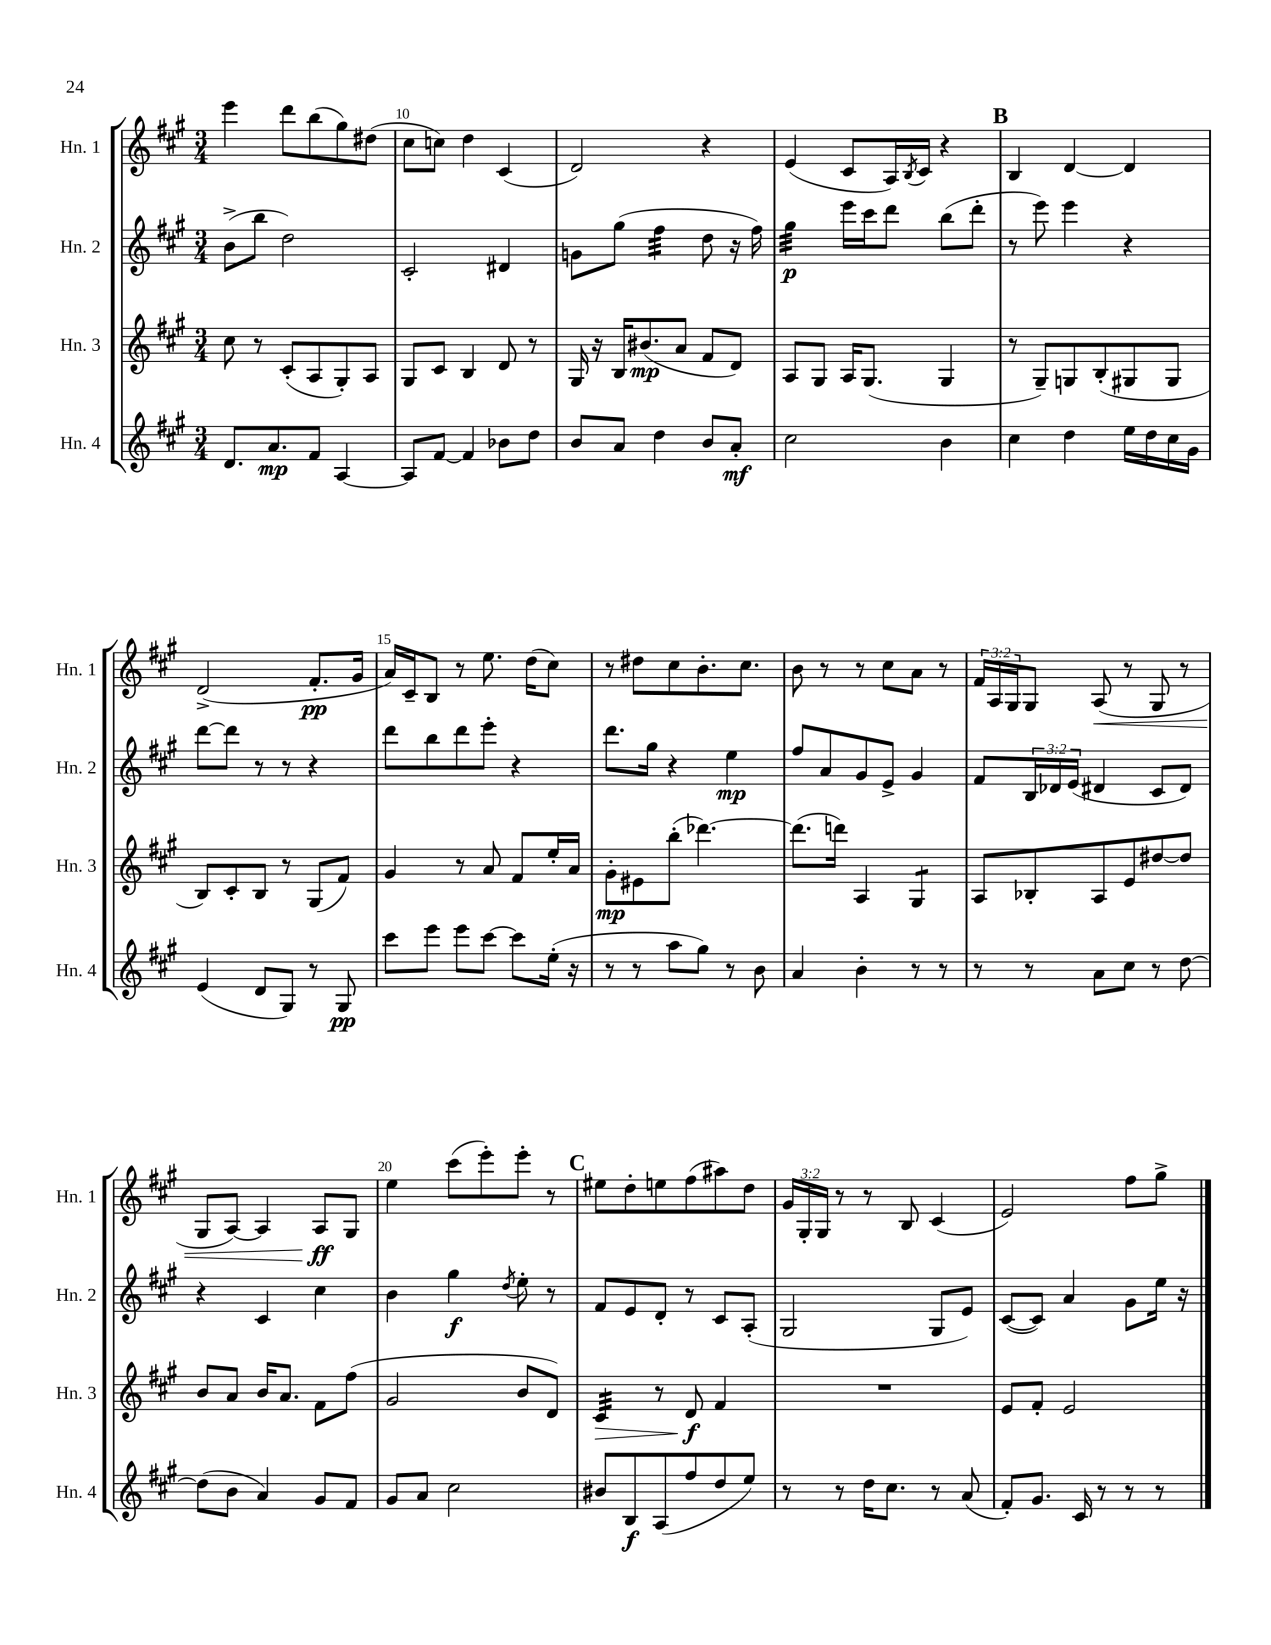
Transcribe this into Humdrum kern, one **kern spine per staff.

**kern	**dynam	**kern	**dynam	**kern	**dynam	**kern	**dynam
*part4	*part4	*part3	*part3	*part2	*part2	*part1	*part1
*staff4	*staff4	*staff3	*staff3	*staff2	*staff2	*staff1	*staff1
*I"Hn. 4	*	*I"Hn. 3	*	*I"Hn. 2	*	*I"Hn. 1	*
*I'Hn. 4	*	*I'Hn. 3	*	*I'Hn. 2	*	*I'Hn. 1	*
*clefG2	*	*clefG2	*	*clefG2	*	*clefG2	*
*k[f#c#g#]	*	*k[f#c#g#]	*	*k[f#c#g#]	*	*k[f#c#g#]	*
*M3/4	*	*M3/4	*	*M3/4	*	*M3/4	*
=9	=9	=9	=9	=9	=9	=9	=9
8.d/L	.	8cc#\	.	(8b^\L	.	4eee\	.
.	.	8r	.	8bb\J	.	.	.
8.a/	mp	.	.	.	.	.	.
.	.	(8c#'/L	.	2dd\)	.	8ddd\L	.
8f#/J	.	8A/	.	.	.	(8bb\	.
[4A/	.	8G#'/)	.	.	.	8gg#\)	.
.	.	8A/J	.	.	.	(8dd#X\J	.
=10	=10	=10	=10	=10	=10	=10	=10
8A/L]	.	8G#/L	.	2c#'/	.	8cc#\L	.
[8f#/J	.	8c#/J	.	.	.	8ccn\J)	.
4f#/]	.	4B/	.	.	.	4dd\	.
8b-X\L	.	8d/	.	4d#X/	.	(4c#/	.
8dd\J	.	8r	.	.	.	.	.
=11	=11	=11	=11	=11	=11	=11	=11
8b/L	.	16G#/	.	8gn\L	.	2d/)	.
.	.	16r	.	.	.	.	.
8a/J	.	16B/KL	.	(8gg#\J	.	.	.
.	.	(8.b#X/	mp	.	.	.	.
*	*	*	*	*tremolo	*	*	*
4dd\	.	.	.	32ff#\LLL	.	.	.
.	.	.	.	32ff#\	.	.	.
.	.	.	.	32ff#\	.	.	.
.	.	.	.	32ff#\	.	.	.
.	.	8a/J	.	32ff#\	.	.	.
.	.	.	.	32ff#\	.	.	.
.	.	.	.	32ff#\	.	.	.
.	.	.	.	32ff#\JJJ	.	.	.
*	*	*	*	*Xtremolo	*	*	*
8b/L	.	8f#/L	.	8dd\	.	4r	.
8a'/J	mf	8d/J)	.	16r	.	.	.
.	.	.	.	16ff#\)	.	.	.
=12	=12	=12	=12	=12	=12	=12	=12
*	*	*	*	*tremolo	*	*	*
2cc#\	.	8A/L	.	32gg#\LLL	p	(4e/	.
.	.	.	.	32gg#\	.	.	.
.	.	.	.	32gg#\	.	.	.
.	.	.	.	32gg#\	.	.	.
.	.	8G#/J	.	32gg#\	.	.	.
.	.	.	.	32gg#\	.	.	.
.	.	.	.	32gg#\	.	.	.
.	.	.	.	32gg#\JJJ	.	.	.
*	*	*	*	*Xtremolo	*	*	*
.	.	16A/KL	.	16eee\LL	.	8c#/L	.
.	.	(8.G#/J	.	16ccc#\J	.	.	.
.	.	.	.	8ddd\J	.	16A/L)	.
.	.	.	.	.	.	8qB/	.
.	.	.	.	.	.	16c#/JJ	.
4b\	.	4G#/	.	(8bb\L	.	4r	.
.	.	.	.	8ddd'\J	.	.	.
!!LO:REH:place=s1:t=B
=13	=13	=13	=13	=13	=13	=13	=13
4cc#\	.	8r	.	8r	.	4B/	.
.	.	8G#~/L)	.	8eee\)	.	.	.
4dd\	.	8Gn/	.	4eee\	.	[4d/	.
.	.	(8B'/	.	.	.	.	.
16ee\LL	.	8G#X/	.	4r	.	4d/]	.
16dd\	.	.	.	.	.	.	.
16cc#\	.	8G#/J	.	.	.	.	.
16g#\JJ	.	.	.	.	.	.	.
!!LO:LB:g=z
=14	=14	=14	=14	=14	=14	=14	=14
(4e/	.	8B/L)	.	[8ddd\L	.	(2d^/	.
.	.	8c#'/	.	8ddd\J]	.	.	.
8d/L	.	8B/J	.	8r	.	.	.
8G#/J)	.	8r	.	8r	.	.	.
8r	.	(8G#/L	.	4r	.	8.f#'/L	pp
8G#/	pp	8f#/J)	.	.	.	.	.
.	.	.	.	.	.	16g#/Jk	.
=15	=15	=15	=15	=15	=15	=15	=15
8ccc#\L	.	4g#/	.	8ddd\L	.	16a/LL)	.
.	.	.	.	.	.	16c#~/J	.
8eee\J	.	.	.	8bb\	.	8B/J	.
8eee\L	.	8r	.	8ddd\	.	8r	.
[8ccc#\J	.	8a/	.	8eee'\J	.	8.ee\	.
8ccc#\L]	.	8f#/L	.	4r	.	.	.
.	.	.	.	.	.	(16dd\KL	.
(16ee'\Jk	.	16ee'/L	.	.	.	8cc#\J)	.
16r	.	16a/JJ	.	.	.	.	.
=16	=16	=16	=16	=16	=16	=16	=16
8r	.	8g#'\L	mp	8.ddd\L	.	8r	.
8r	.	8e#X\	.	.	.	8dd#X\L	.
.	.	.	.	16gg#\Jk	.	.	.
8aa\L	.	(8bb'\J	.	4r	.	8cc#\	.
8gg#\J)	.	[4.ddd-X\)	.	.	.	8.b'\	.
8r	.	.	.	4ee\	mp	.	.
.	.	.	.	.	.	8.cc#\J	.
8b\	.	.	.	.	.	.	.
=17	=17	=17	=17	=17	=17	=17	=17
4a/	.	(8.ddd-\L]	.	8ff#/L	.	8b\	.
.	.	.	.	8a/	.	8r	.
.	.	16dddn\Jk)	.	.	.	.	.
4b'\	.	4A/	.	8g#/	.	8r	.
.	.	.	.	8e^/J	.	8cc#\L	.
*	*	*tremolo	*	*	*	*	*
8r	.	8G#/L	.	4g#/	.	8a\J	.
8r	.	8G#/J	.	.	.	8r	.
*	*	*Xtremolo	*	*	*	*	*
=18	=18	=18	=18	=18	=18	=18	=18
8r	.	8A/L	.	8f#/L	.	24f#/LL	.
.	.	.	.	.	.	24A/	.
.	.	.	.	.	.	24G#/J	.
8r	.	8B-X'/	.	24B/L	.	8G#/J	.
.	.	.	.	24d-X/	.	.	.
.	.	.	.	(24e/JJ	.	.	.
!	!	!	!	!	!	!	!LO:HP:b
8a\L	.	8A/	.	4d#X/	.	(8A/	<
8cc#\J	.	8e/	.	.	.	8r	.
8r	.	[8dd#X/	.	8c#/L	.	8G#/	.
[8dd\	.	8dd#/J]	.	8d#/J)	.	8r	.
!!LO:LB:g=z
=19	=19	=19	=19	=19	=19	=19	=19
(8dd\L]	.	8b/L	.	4r	.	8G#/L	.
8b\J	.	8a/J	.	.	.	[8A/J)	.
4a/)	.	16b/KL	.	4c#/	.	4A/]	.
.	.	8.a/J	.	.	.	.	.
8g#/L	.	8f#\L	.	4cc#\	.	8A/L	ff
8f#/J	.	(8ff#\J	.	.	.	8G#/J	[
=20	=20	=20	=20	=20	=20	=20	=20
8g#/L	.	2g#/	.	4b\	.	4ee\	.
8a/J	.	.	.	.	.	.	.
2cc#\	.	.	.	4gg#\	f	(8ccc#\L	.
.	.	.	.	.	.	8eee'\)	.
.	.	.	.	8qdd/	.	.	.
.	.	8b/L	.	8ee'\	.	8eee'\J	.
.	.	8d/J)	.	8r	.	8r	.
!!LO:REH:place=s1:t=C
=21	=21	=21	=21	=21	=21	=21	=21
!	!	!	!LO:HP:b	!	!	!	!
*	*	*tremolo	*	*	*	*	*
8b#X/L	.	32c#/LLL	>	8f#/L	.	8ee#X\L	.
.	.	32c#/	.	.	.	.	.
.	.	32c#/	.	.	.	.	.
.	.	32c#/	.	.	.	.	.
8B/	f	32c#/	.	8e/	.	8dd'\	.
.	.	32c#/	.	.	.	.	.
.	.	32c#/	.	.	.	.	.
.	.	32c#/JJJ	.	.	.	.	.
*	*	*Xtremolo	*	*	*	*	*
(8A/	.	8r	.	8d'/J	.	8een\	.
8ff#/	.	8d/	f	8r	.	(8ff#\	.
8dd/	.	4f#/	]	8c#/L	.	8aa#X\)	.
8ee/J)	.	.	.	(8A'/J	.	8dd\J	.
=22	=22	=22	=22	=22	=22	=22	=22
8r	.	2.r	.	2G#/	.	24g#/LL	.
.	.	.	.	.	.	24G#'/	.
.	.	.	.	.	.	24G#/JJ	.
8r	.	.	.	.	.	8r	.
16dd\KL	.	.	.	.	.	8r	.
8.cc#\J	.	.	.	.	.	.	.
.	.	.	.	.	.	8B/	.
8r	.	.	.	8G#/L	.	(4c#/	.
(8a/	.	.	.	8e/J)	.	.	.
=23	=23	=23	=23	=23	=23	=23	=23
8f#'/L)	.	8e/L	.	([8c#/L	.	2e/)	.
8.g#/J	.	8f#'/J	.	8c#/J])	.	.	.
.	.	2e/	.	4a/	.	.	.
16c#/	.	.	.	.	.	.	.
8r	.	.	.	.	.	.	.
8r	.	.	.	8g#\L	.	8ff#\L	.
8r	.	.	.	16ee\Jk	.	8gg#^\J	.
.	.	.	.	16r	.	.	.
==	==	==	==	==	==	==	==
*-	*-	*-	*-	*-	*-	*-	*-
